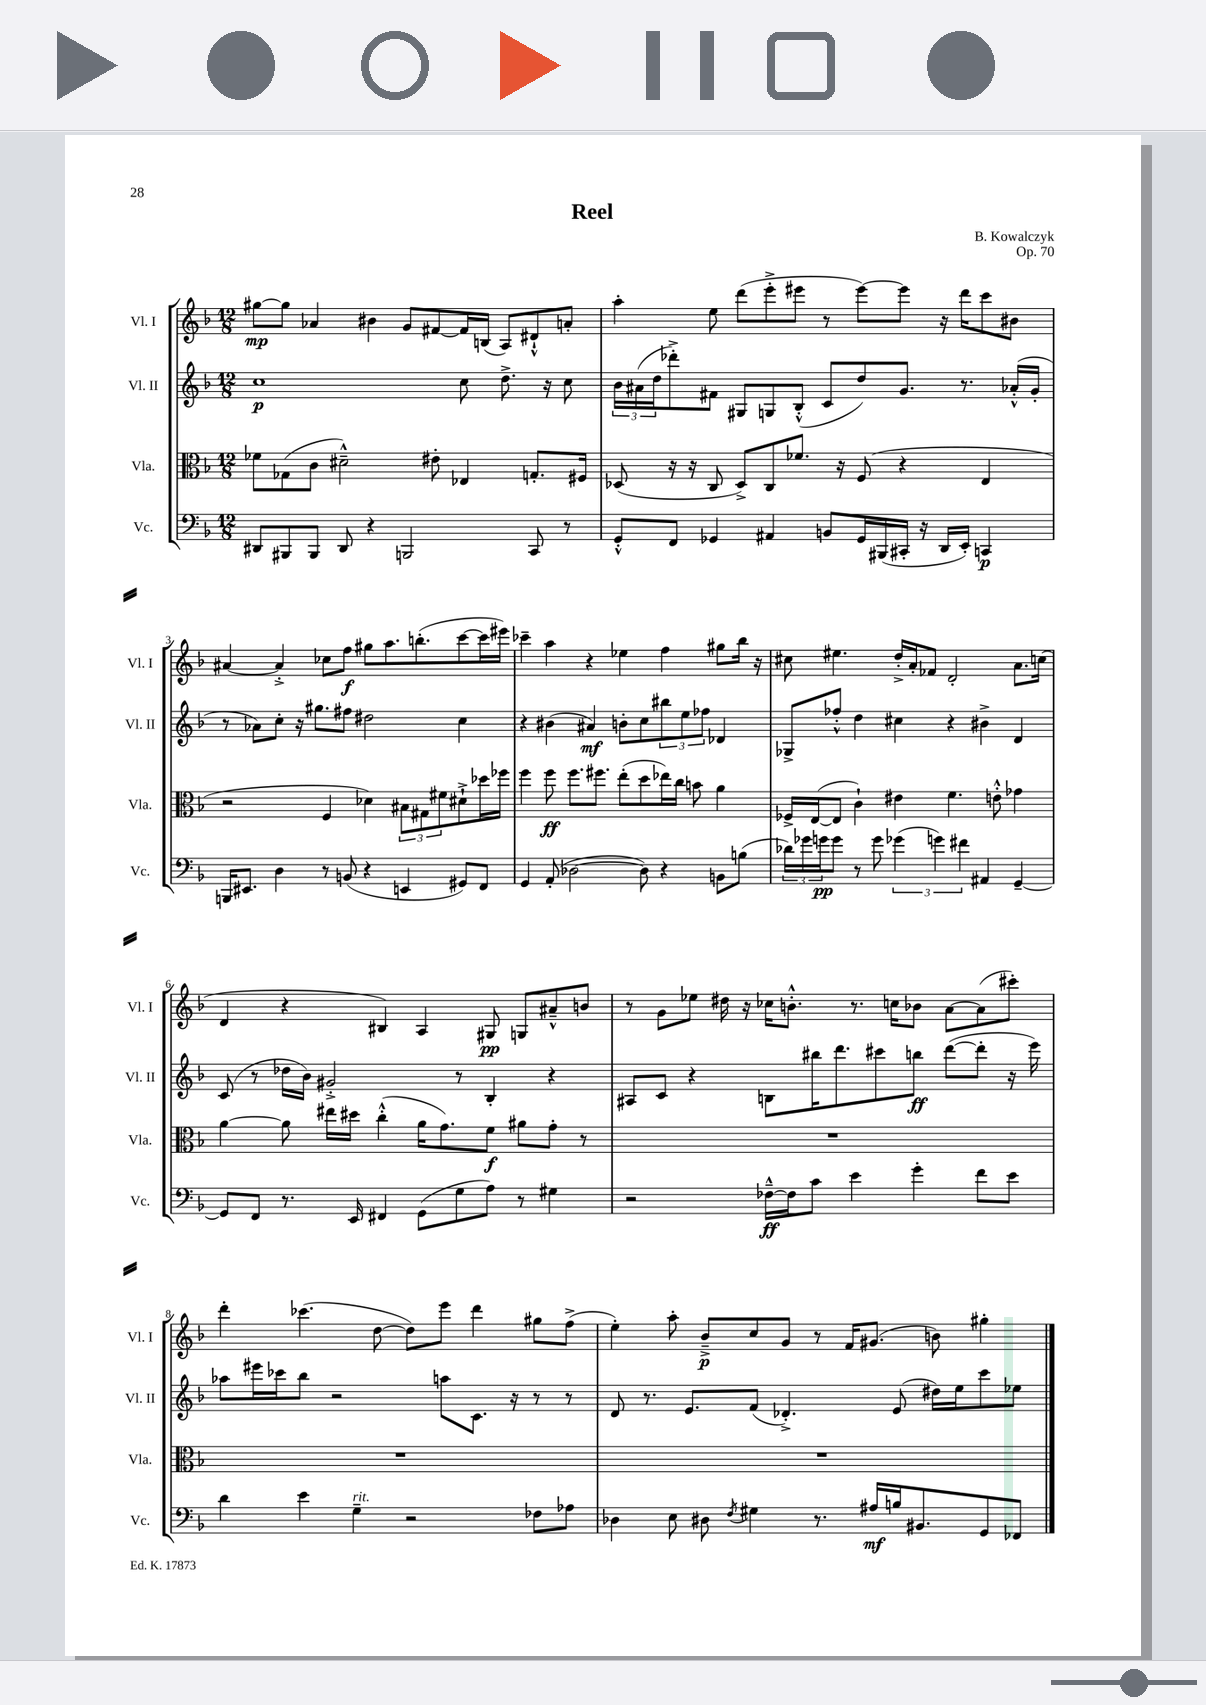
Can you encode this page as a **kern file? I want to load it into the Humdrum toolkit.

**kern	**dynam	**kern	**dynam	**kern	**dynam	**kern	**dynam
*part4	*part4	*part3	*part3	*part2	*part2	*part1	*part1
*staff4	*staff4	*staff3	*staff3	*staff2	*staff2	*staff1	*staff1
*I"Vc.	*	*I"Vla.	*	*I"Vl. II	*	*I"Vl. I	*
*I'Vc.	*	*I'Vla.	*	*I'Vl. II	*	*I'Vl. I	*
*clefF4	*	*clefC3	*	*clefG2	*	*clefG2	*
*k[b-]	*	*k[b-]	*	*k[b-]	*	*k[b-]	*
*M12/8	*	*M12/8	*	*M12/8	*	*M12/8	*
=1	=1	=1	=1	=1	=1	=1	=1
8DD#X/L	.	8f-X\L	.	1cc	p	[8gg#X\L	mp
8BBB#X/	.	(8G-X\	.	.	.	8gg#\J]	.
8BBB#/J	.	8c\J	.	.	.	4a-X/	.
8DD#/	.	2d#X~^^\)	.	.	.	.	.
4r	.	.	.	.	.	4b#X\	.
2BBBn/	.	.	.	.	.	8g/L	.
.	.	8e#X'\	.	.	.	[8f#X/	.
.	.	4E-X/	.	8cc\	.	16f#/L]	.
.	.	.	.	.	.	(16Bn/JJ	.
.	.	.	.	8.dd^\	.	8A/L)	.
8CC/	.	8.Gn'/L	.	.	.	8d#X`^^/	.
.	.	.	.	16r	.	.	.
8r	.	.	.	8cc\	.	8an'/J	.
.	.	16F#X/Jk	.	.	.	.	.
=2	=2	=2	=2	=2	=2	=2	=2
8GG'^^/L	.	(8D-X/	.	24b-\LL	.	4aa'\	.
.	.	.	.	(24a#X\	.	.	.
.	.	.	.	24dd\J	.	.	.
8FF/J	.	16r	.	8ddd-X'^\)	.	.	.
.	.	16r	.	.	.	.	.
4GG-X/	.	8C/	.	8f#X\J	.	8ee\	.
.	.	8D-^/L)	.	8G#X/L	.	(8ddd\L	.
4AA#X/	.	8C/	.	8Gn/	.	8eee'^\	.
.	.	8.f-X/J	.	(8B-'^^/J	.	8eee#X\J	.
8BBn/L	.	.	.	8c/L	.	8r	.
.	.	16r	.	.	.	.	.
16GG-/L	.	(8F/	.	8dd/)	.	[8eee#\L)	.
(16BBB#X/	.	.	.	.	.	.	.
16CC#X'/JJ	.	4r	.	8.g/J	.	8eee#\J]	.
16r	.	.	.	.	.	.	.
16DD/LL	.	.	.	.	.	16r	.
16EE'/JJ)	.	.	.	8.r	.	16ddd\KL	.
4CCn/	p	4E/	.	.	.	8ccc\	.
.	.	.	.	(16a-X'^^/LL	.	8b#X\J	.
.	.	.	.	16g'/JJ	.	.	.
!!LO:LB:g=z
=3	=3	=3	=3	=3	=3	=3	=3
16BBBn/KL	.	2r	.	8r	.	[4a#X/	.
8.EE#X/J	.	.	.	.	.	.	.
.	.	.	.	8a-X\L)	.	.	.
4D\	.	.	.	8cc'\J	.	4a#'^/]	.
.	.	.	.	16r	.	.	.
.	.	.	.	8.gg#X\L	.	.	.
8r	.	4F/	.	.	.	8cc-X\L	.
(8BBn/	.	.	.	8ff#X\J	.	8ff\J	f
4r	.	4d-X\)	.	2dd#X\	.	8gg#X\L	.
.	.	.	.	.	.	8.aa\	.
4EEn/	.	12B#X\L	.	.	.	.	.
.	.	.	.	.	.	(8.bbn'\	.
.	.	12G#X\	.	.	.	.	.
.	.	12f#X\	.	.	.	.	.
8GG#X/L)	.	8d#X`^\	.	4cc\	.	[8ccc\	.
8FF/J	.	16dd-X\L	.	.	.	16ccc\L]	.
.	.	16ff-X\JJ	.	.	.	16eee#X\JJ)	.
=4	=4	=4	=4	=4	=4	=4	=4
4GG/	.	4ff\	.	4r	.	4ccc-X~\	.
(8AA'/	.	8ff\	ff	(4b#X\	.	4aa\	.
[2D-X\	.	8.ff\L	.	.	.	.	.
.	.	.	.	4a#X/)	mf	4r	.
.	.	8.ff#X\J	.	.	.	.	.
.	.	(8ee'\L	.	8bn'\L	.	4ee-X\	.
8D-\])	.	8dd\	.	8cc\	.	.	.
4r	.	16ee-X\L)	.	12bb#X\	.	4ff\	.
.	.	16cc\JJ	.	.	.	.	.
.	.	.	.	12ee\	.	.	.
.	.	8bn\	.	.	.	.	.
.	.	.	.	12ff-X\J	.	.	.
8BBn\L	.	4a\	.	4d-X/	.	8gg#X\L	.
(8Bn\J	.	.	.	.	.	16bb-\Jk	.
.	.	.	.	.	.	16r	.
=5	=5	=5	=5	=5	=5	=5	=5
24d-X\LL)	.	16F-X^/LL	.	8G-X^/L	.	8cc#X\	.
24g-X\	.	.	.	.	.	.	.
.	.	([16E/J	.	.	.	.	.
24gn\J	pp	.	.	.	.	.	.
8g\J	.	8E/J]	.	8ff-X'^^/J	.	4.ee#X\	.
8r	.	4c`\)	.	4dd\	.	.	.
8g\	.	.	.	.	.	.	.
(6g-X\	.	4e#X\	.	4cc#X\	.	16dd'^/LL	.
.	.	.	.	.	.	16a'/J	.
.	.	.	.	.	.	8f-X/J	.
6gn\)	.	.	.	.	.	.	.
.	.	4.f\	.	4r	.	2d'/	.
6f#X\	.	.	.	.	.	.	.
4AA#X/	.	.	.	4b#X^\	.	.	.
.	.	8en'^^\	.	.	.	.	.
[4GG~/	.	4g-X\	.	4d/	.	8.a\L	.
.	.	.	.	.	.	(16ccn\Jk	.
!!LO:LB:g=z
=6	=6	=6	=6	=6	=6	=6	=6
8GG/L]	.	[4a\	.	(8c/	.	4d/	.
8FF/J	.	.	.	8r	.	.	.
8.r	.	8a\]	.	16dd-X\LL	.	4r	.
.	.	.	.	16b-\JJ)	.	.	.
.	.	16ee#X\LL	.	2g#X'^/	.	.	.
16EE/	.	16dd#X\JJ	.	.	.	.	.
4FF#X/	.	(4cc'^^\	.	.	.	4B#X/)	.
(8GG\L	.	16a\KL	.	.	.	4A/	.
.	.	8.g\)	.	.	.	.	.
8G\	.	.	.	8r	.	.	.
8A\J)	.	8f\J	f	4B-'/	.	8G#X/	pp
8r	.	8a#X\L	.	.	.	8Gn/L	.
4G#X\	.	8g'\J	.	4r	.	8a#X~^^/	.
.	.	8r	.	.	.	8bn/J	.
=7	=7	=7	=7	=7	=7	=7	=7
2r	.	1.r	.	8A#X/L	.	8r	.
.	.	.	.	8c/J	.	8g\L	.
.	.	.	.	4r	.	8ee-X\J	.
.	.	.	.	.	.	16dd#X\	.
.	.	.	.	.	.	16r	.
[16F-X~^^\LL	ff	.	.	8Bn\L	.	16cc-X\KL	.
16F-\J]	.	.	.	.	.	8.bn'^^\J	.
8c\J	.	.	.	16bb#X\K	.	.	.
.	.	.	.	8.ddd\	.	.	.
4e\	.	.	.	.	.	8.r	.
.	.	.	.	8ccc#X\	.	.	.
.	.	.	.	.	.	16ccn\KL	.
4g'\	.	.	.	8bbn\J	ff	8b-X\J	.
.	.	.	.	([8ddd\L	.	[8a\L	.
8f\L	.	.	.	8ddd'\J]	.	(8a\]	.
8e\J	.	.	.	16r	.	8ccc#X'\J)	.
.	.	.	.	16eee\)	.	.	.
!!LO:LB:g=z
=8	=8	=8	=8	=8	=8	=8	=8
4d\	.	1.r	.	8aa-X\L	.	4ddd'\	.
.	.	.	.	16eee#X\L	.	.	.
.	.	.	.	16ccc-X\J	.	.	.
4e\	.	.	.	8bb-\J	.	(4.ccc-X\	.
.	.	.	.	2r	.	.	.
!LO:TX:a:i:t=rit.	!	!	!	!	!	!	!
4G~\	.	.	.	.	.	.	.
.	.	.	.	.	.	[8dd\	.
2r	.	.	.	.	.	8dd\L])	.
.	.	.	.	8aan\L	.	8eee\J	.
.	.	.	.	8.c\J	.	4ddd\	.
.	.	.	.	16r	.	.	.
8F-X\L	.	.	.	8r	.	8gg#X\L	.
8A-X\J	.	.	.	8r	.	(8ff^\J	.
=9	=9	=9	=9	=9	=9	=9	=9
4D-X\	.	1.r	.	8d/	.	4ee'\)	.
.	.	.	.	8.r	.	.	.
8E\	.	.	.	.	.	8aa'\	.
.	.	.	.	8.e/L	.	.	.
8D#X\	.	.	.	.	.	8b-~^/L	p
8qF/	.	.	.	.	.	.	.
4G#X\	.	.	.	(8f/J	.	8cc/	.
.	.	.	.	4.d-X'^/)	.	8g/J	.
8.r	.	.	.	.	.	8r	.
.	.	.	.	.	.	16f/KL	.
16A#X/LL	mf	.	.	.	.	(8.g#X/J	.
16Bn/J	.	.	.	(8e/	.	.	.
8.BB#X/	.	.	.	.	.	.	.
.	.	.	.	16dd#X\LL)	.	8bn\)	.
.	.	.	.	16ee\J	.	.	.
8GG/	.	.	.	8ccc\	.	4gg#X'\	.
8FF-X/J	.	.	.	8ee-X\J	.	.	.
==	==	==	==	==	==	==	==
*-	*-	*-	*-	*-	*-	*-	*-
